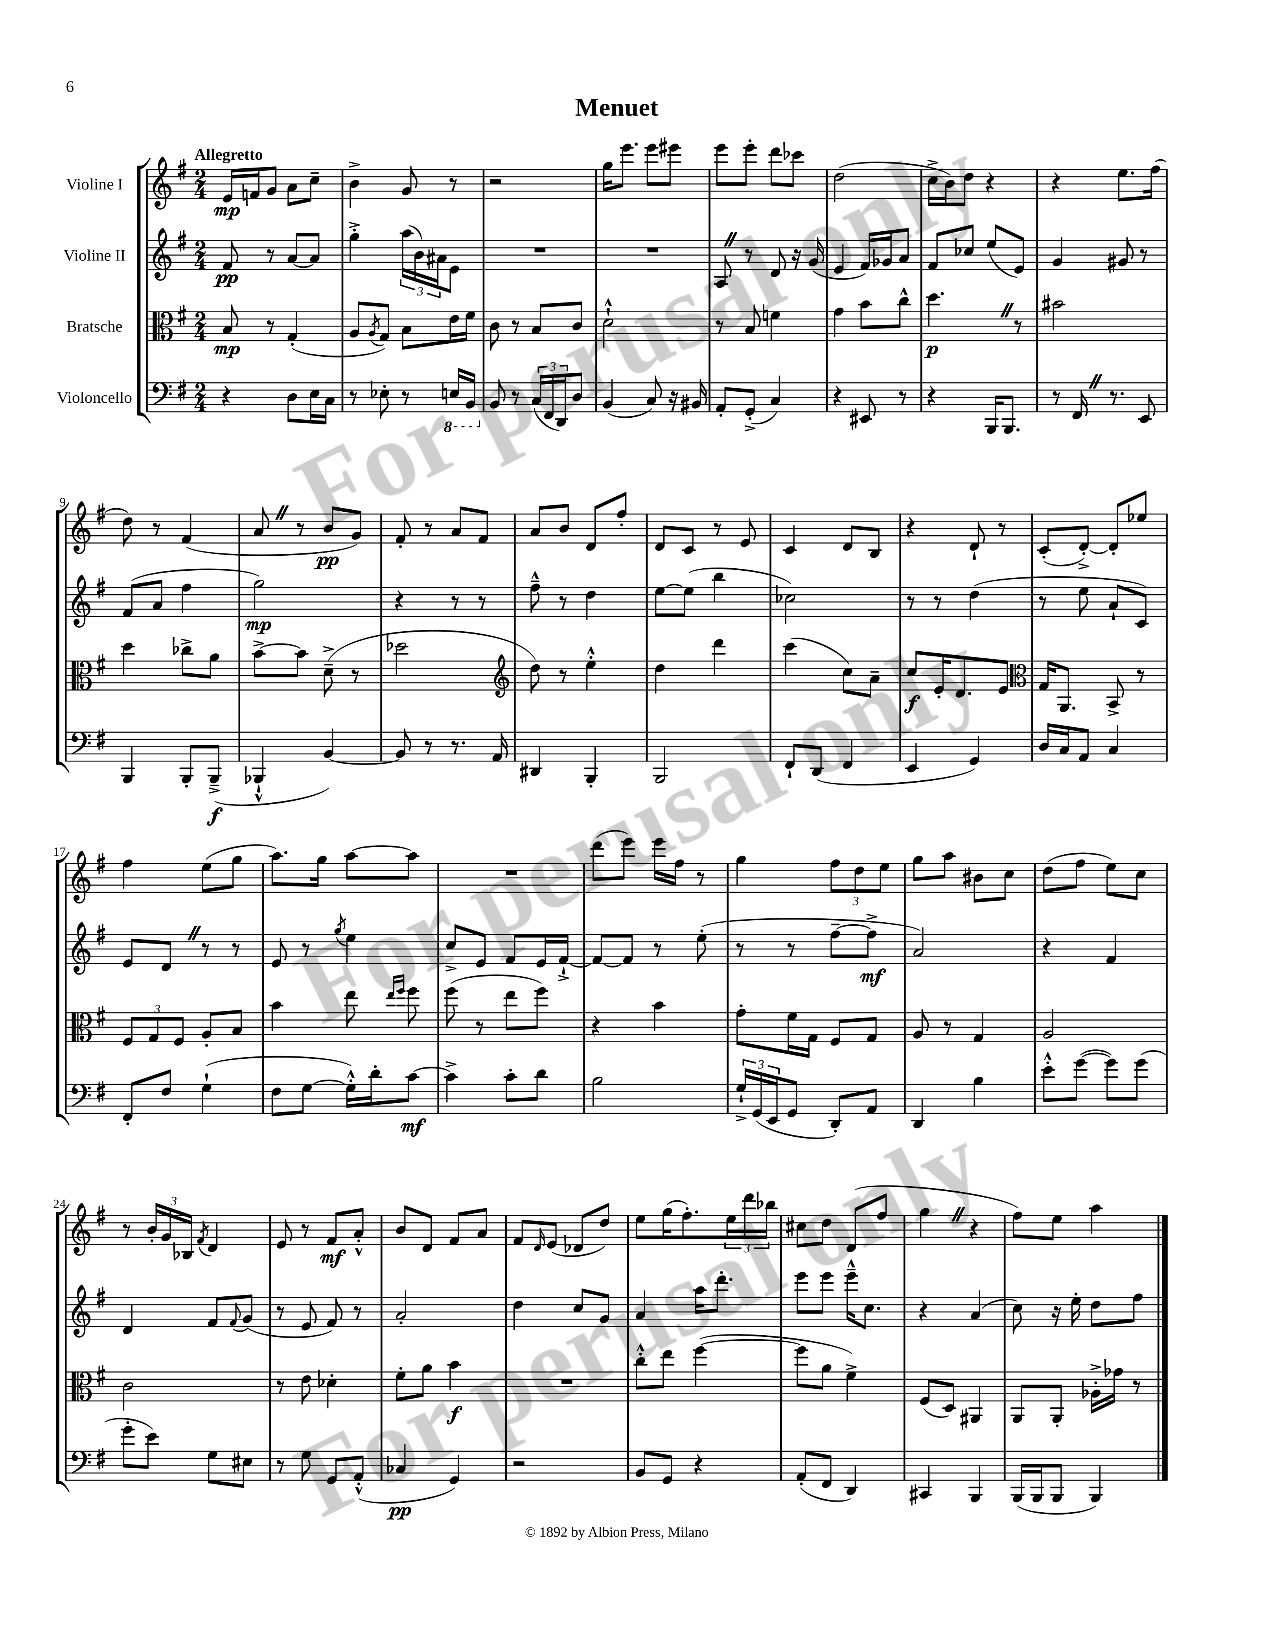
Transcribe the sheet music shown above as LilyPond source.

\header { title = "Menuet" }
<<
\new StaffGroup <<
\new Staff = "s0" \with { instrumentName = "Violine I" } {
    \clef treble \key g \major \numericTimeSignature \time 2/4 \tempo "Allegretto"
    e'16\mp f'16 g'8 a'8 c''8-- |
    b'4-> g'8 r8 |
    r2 |
    g''16 e'''8. e'''8 eis'''8 |
    e'''8 e'''8-. d'''8 ces'''8 |
    d''2( |
    c''16-> b'16) d''8 r4 |
    r4 e''8. fis''16( |
    d''8) r8 fis'4( |
    a'8 \once \override BreathingSign.text = \markup { \musicglyph "scripts.caesura.straight" } \breathe r8 b'8\pp g'8) |
    fis'8-. r8 a'8 fis'8 |
    a'8 b'8 d'8 fis''8-. |
    d'8 c'8 r8 e'8 |
    c'4 d'8 b8 |
    r4 d'8-! r8 |
    c'8-.( d'8~-.->) d'8-. ees''8 |
    fis''4 e''8( g''8 |
    a''8.) g''16 a''8~ a''8 |
    R2 |
    d'''8( e'''8) e'''16 fis''16 r8 |
    g''4 \tuplet 3/2 { fis''8 d''8 e''8 } |
    g''8 a''8 bis'8 c''8 |
    d''8( fis''8 e''8) c''8 |
    r8 \tuplet 3/2 { b'16-. g'16 bes16 } \acciaccatura { fis'8 } d'4 |
    e'8 r8 fis'8\mf a'8-.-^ |
    b'8 d'8 fis'8 a'8 |
    fis'8 \grace { d'16 } e'8( des'8 d''8) |
    e''8 g''16( fis''8.-.) \tuplet 3/2 { e''16 d'''16 bes''16 } |
    cis''8 d''8 d'8( fis''8 |
    g''4 \once \override BreathingSign.text = \markup { \musicglyph "scripts.caesura.straight" } \breathe r4 |
    fis''8) e''8 a''4 \bar "|." |
}
\new Staff = "s1" \with { instrumentName = "Violine II" } {
    \clef treble \key g \major \numericTimeSignature \time 2/4
    fis'8\pp r8 a'8~ a'8 |
    g''4-.-> \tuplet 3/2 { a''16( b'16) ais'16 } e'8 |
    R2 |
    R2 |
    a8 \once \override BreathingSign.text = \markup { \musicglyph "scripts.caesura.straight" } \breathe r8 d'8 r16 g'16( |
    e'4 fis'16) ges'16 a'8 |
    fis'8 ces''8 e''8( e'8) |
    g'4 gis'8 r8 |
    fis'8( a'8 fis''4 |
    g''2\mp) |
    r4 r8 r8 |
    fis''8---^ r8 d''4 |
    e''8~ e''8( b''4 |
    ces''2) |
    r8 r8 d''4( |
    r8 e''8 a'8-! c'8) |
    e'8 d'8 \once \override BreathingSign.text = \markup { \musicglyph "scripts.caesura.straight" } \breathe r8 r8 |
    e'8 r8 \acciaccatura { g''8 } e''4 |
    c''8-> e'8 fis'8 e'16 fis'16~-!-> |
    fis'8~ fis'8 r8 e''8-.( |
    r8 r8 fis''8~-- fis''8->\mf |
    a'2) |
    r4 fis'4 |
    d'4 fis'8 \appoggiatura { fis'8 } g'8( |
    r8 e'8 fis'8) r8 |
    a'2-. |
    d''4 c''8 g'8 |
    a'4 a''16 d'''8.-. |
    e'''8 e'''8 e'''16---^ c''8. |
    r4 a'4( |
    c''8) r16 e''16-. d''8 fis''8 \bar "|." |
}
\new Staff = "s2" \with { instrumentName = "Bratsche" } {
    \clef alto \key g \major \numericTimeSignature \time 2/4
    b8\mp r8 g4-.( |
    a8 \acciaccatura { a8 } g8) b8 e'16 fis'16 |
    c'8 r8 b8 c'8 |
    d'2-!-^ |
    r8 b8 f'4 |
    g'4 b'8 c''8-^ |
    d''4.\p \once \override BreathingSign.text = \markup { \musicglyph "scripts.caesura.straight" } \breathe r8 |
    bis'2 |
    d''4 ces''8-> a'8 |
    b'8~-> b'8 d'8--->( r8 |
    des''2 |
    \clef treble d''8) r8 e''4-.-^ |
    d''4 d'''4 |
    c'''4( c''8) a'8-- |
    c''8\f e'16-. d'8. e'8 |
    \clef alto g16 a,8. b,8-> r8 |
    \tuplet 3/2 { fis8 g8 fis8 } a8-. b8 |
    b'4 e''8 \grace { e''16 fis''16 } fis''8 |
    fis''8( r8 e''8 fis''8) |
    r4 b'4 |
    g'8-. fis'16 g16 fis8 g8 |
    a8 r8 g4 |
    a2 |
    c'2 |
    r8 e'8 des'4-. |
    fis'8-. a'8 b'4\f |
    R2 |
    c''8-.-^ e''8 fis''4~( |
    fis''8 a'8 fis'4->) |
    fis8( d8) ais,4 |
    a,8 a,8-. aes16-.-> ges'16 r8 \bar "|." |
}
\new Staff = "s3" \with { instrumentName = "Violoncello" } {
    \clef bass \key g \major \numericTimeSignature \time 2/4
    r4 d8 e16 c16 |
    r8 ees8-. r8 \ottava #-1 e,!16 b,,16 \ottava #0 |
    b,8 r8 \tuplet 3/2 { c16( fis,16 d,16) } d8 |
    b,4( c8) r16 bis,16 |
    a,8-. g,8-.->( c4) |
    r4 eis,8 r8 |
    r4 b,,16 b,,8. |
    r8 fis,16 \once \override BreathingSign.text = \markup { \musicglyph "scripts.caesura.straight" } \breathe r8. e,8 |
    b,,4 b,,8-. b,,8--->\f( |
    bes,,4-!-^ b,4~) |
    b,8 r8 r8. a,16 |
    dis,4 b,,4-. |
    b,,2 |
    fis,8-! d,8( fis,4 |
    e,4 g,4) |
    d16 c16 a,8 c4 |
    fis,8-. fis8 g4-!( |
    fis8 g8~ g16-.-^) d'16-. c'8~\mf |
    c'4-> c'8-. d'8 |
    b2 |
    \tuplet 3/2 { g16-!-> g,16( e,16 } g,8 d,8-.) a,8 |
    d,4 b4 |
    e'8-.-^ g'8~( g'8) g'8( |
    g'8-. e'8) g8 eis8 |
    r8 g8 g,8 a,8-.-^( |
    ces4\pp g,4) |
    r2 |
    b,8 g,8 r4 |
    a,8-.( fis,8 d,4) |
    cis,4 b,,4 |
    b,,16( b,,16 b,,8 b,,4) \bar "|." |
}
>>
>>
